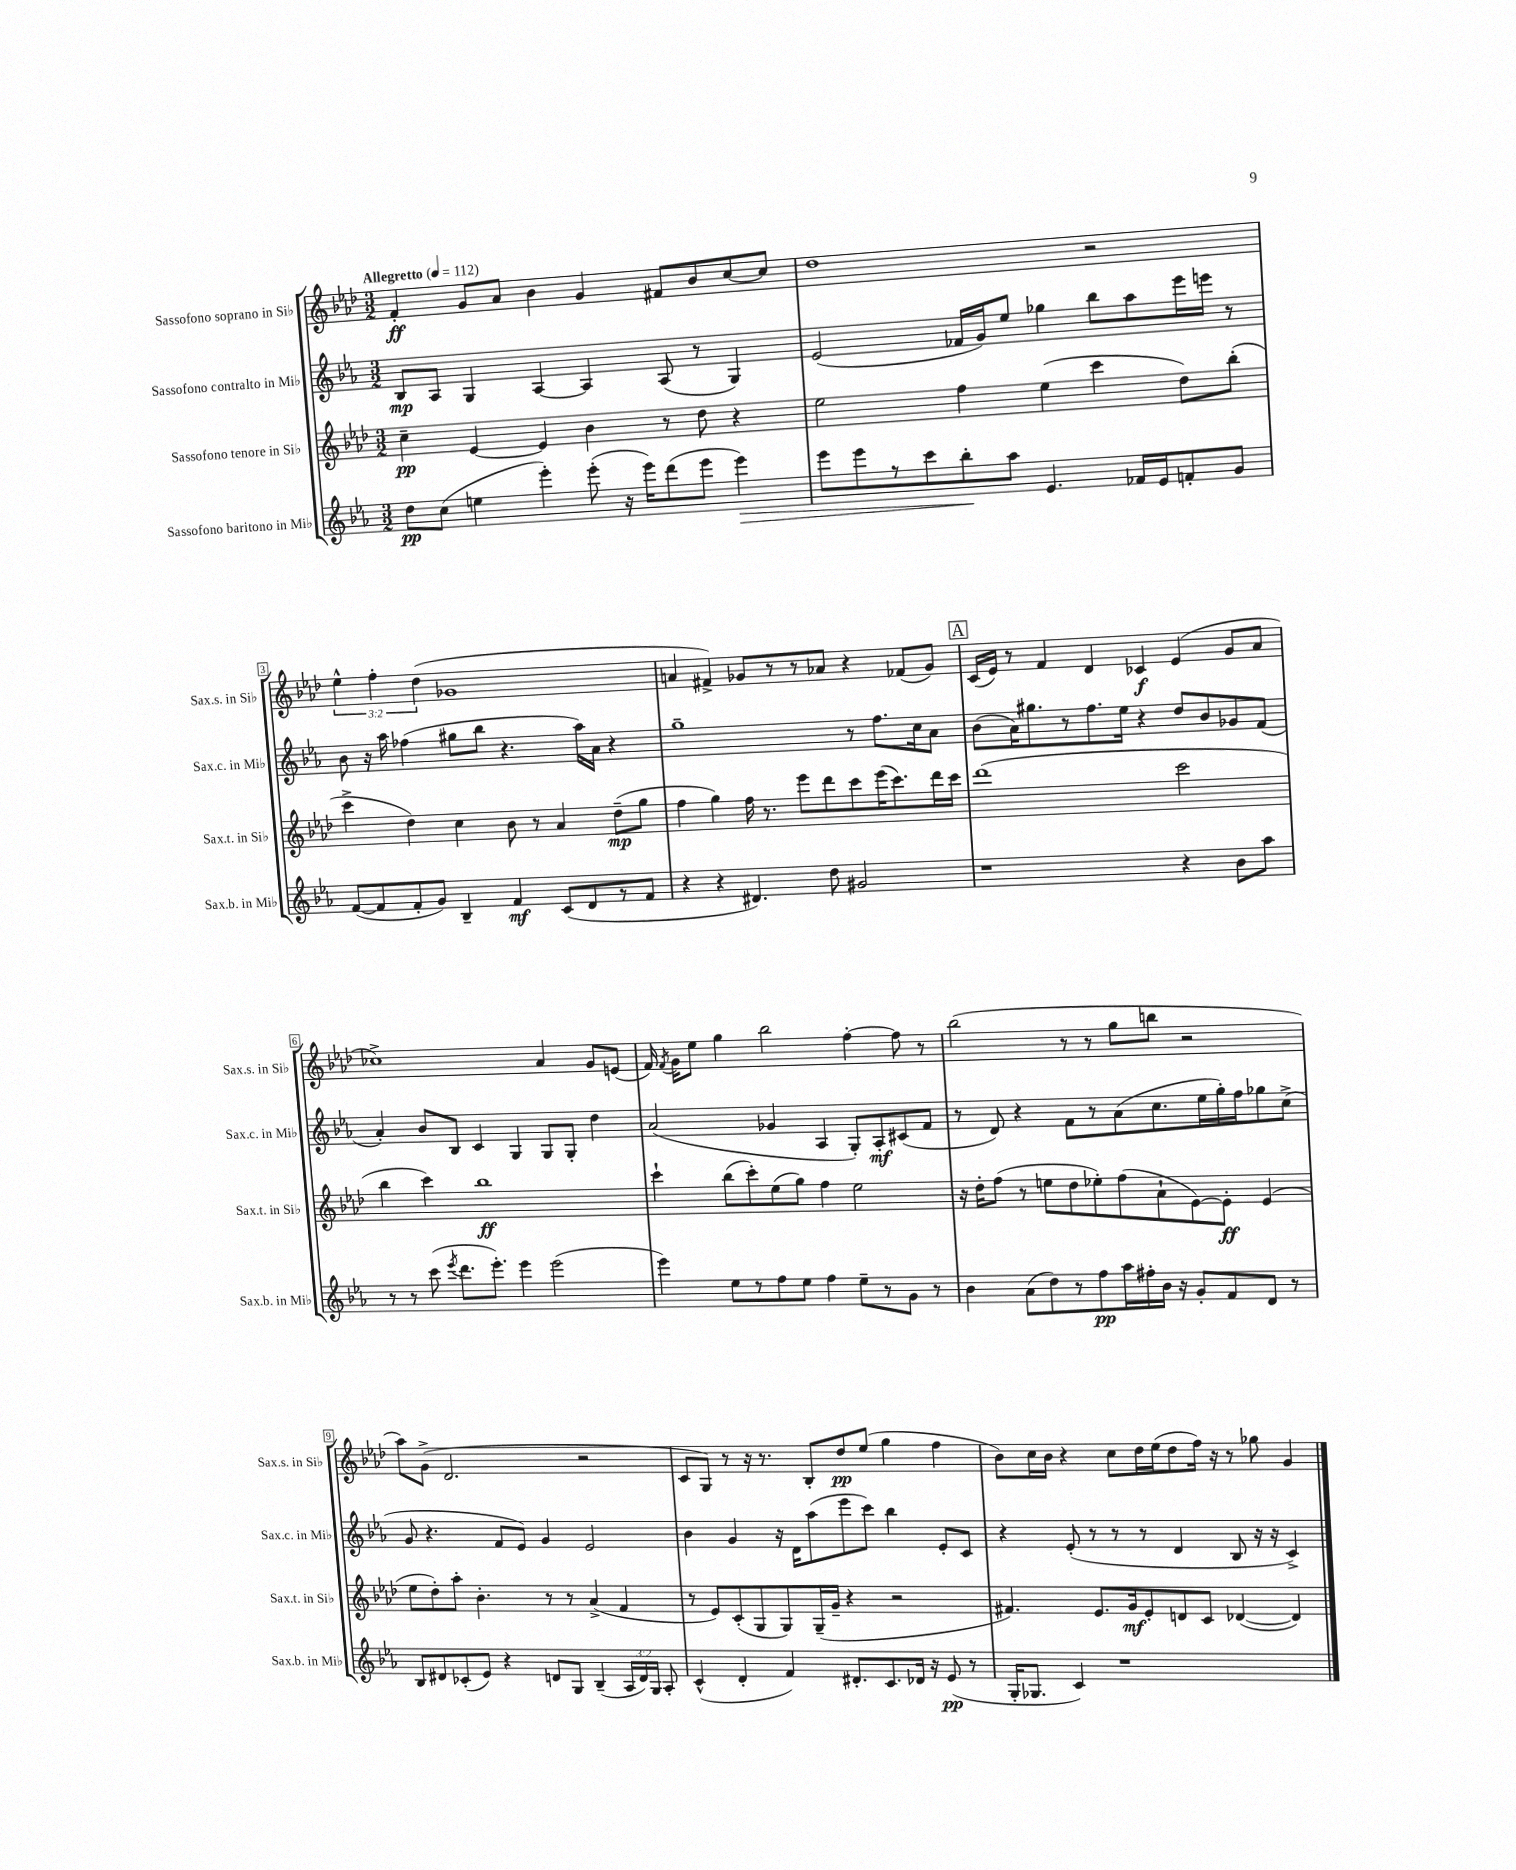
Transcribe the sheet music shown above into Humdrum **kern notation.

**kern	**dynam	**kern	**dynam	**kern	**dynam	**kern	**dynam
*part4	*part4	*part3	*part3	*part2	*part2	*part1	*part1
*staff4	*staff4	*staff3	*staff3	*staff2	*staff2	*staff1	*staff1
*I"Sassofono baritono in Mi♭	*	*I"Sassofono tenore in Si♭	*	*I"Sassofono contralto in Mi♭	*	*I"Sassofono soprano in Si♭	*
*I'Sax.b. in Mi♭	*	*I'Sax.t. in Si♭	*	*I'Sax.c. in Mi♭	*	*I'Sax.s. in Si♭	*
*clefG2	*	*clefG2	*	*clefG2	*	*clefG2	*
*k[b-e-a-]	*	*k[b-e-a-d-]	*	*k[b-e-a-]	*	*k[b-e-a-d-]	*
*M3/2	*	*M3/2	*	*M3/2	*	*M3/2	*
*MM112	*	*MM112	*	*MM112	*	*MM112	*
=1	=1	=1	=1	=1	=1	=1	=1
!	!	!	!	!	!	!LO:TX:a:B:t=Allegretto	!
8dd\L	pp	4cc~\	pp	8B-/L	mp	4f'/	ff
(8cc\J	.	.	.	8A-/J	.	.	.
4een\	.	[4e-/	.	4G/	.	8g/L	.
.	.	.	.	.	.	8a-/J	.
4eee-'\)	.	4e-/]	.	[4A-/	.	4b-\	.
(8eee-'\	.	4b-\	.	4A-/]	.	4g/	.
16r	.	.	.	.	.	.	.
16eee-\KL)	.	.	.	.	.	.	.
(8ddd\	.	8r	.	(8A-/	.	8f#X/L	.
8eee-\J	.	8dd-\	.	8r	.	8b-/	.
!	!LO:HP:b	!	!	!	!	!	!
4eee-\)	>	4r	.	4G/)	.	[8cc/	.
.	.	.	.	.	.	8cc/J]	.
=2	=2	=2	=2	=2	=2	=2	=2
8eee-\L	.	2ee-\	.	(2e-/	.	1dd-	.
8eee-\	.	.	.	.	.	.	.
8r	.	.	.	.	.	.	.
8ccc\	.	.	.	.	.	.	.
8bb-'\	.	4ff\	.	16f-X/LL	.	.	.
.	.	.	.	16g/J)	.	.	.
8aa-\J	]	.	.	8ee-/J	.	.	.
4.e-/	.	(4ee-\	.	4gg-X\	.	.	.
.	.	4ccc\	.	8bb-\L	.	2r	.
16f-X/LL	.	.	.	8aa-\	.	.	.
16e-/J	.	.	.	.	.	.	.
8fn'/	.	8dd-\L)	.	16eee-\L	.	.	.
.	.	.	.	16eeen\JJ	.	.	.
8g/J	.	(8bb-'\J	.	8r	.	.	.
!!LO:LB:g=z
=3	=3	=3	=3	=3	=3	=3	=3
([8f/L	.	4ccc^\	.	8b-\	.	6ee-^^\	.
8f/]	.	.	.	16r	.	.	.
.	.	.	.	.	.	6ff'\	.
.	.	.	.	16aa-\	.	.	.
8f'/	.	4dd-\)	.	(4ff-X\	.	.	.
.	.	.	.	.	.	(6dd-\	.
8g/J)	.	.	.	.	.	.	.
4B-~/	.	4cc\	.	8gg#X\L	.	1g-X	.
.	.	.	.	8bb-\J	.	.	.
4f/	mf	8b-\	.	4.r	.	.	.
.	.	8r	.	.	.	.	.
(8c/L	.	4a-/	.	.	.	.	.
8d/	.	.	.	16aa-\LL)	.	.	.
.	.	.	.	16a-\JJ	.	.	.
8r	.	(8dd-~\L	mp	4r	.	.	.
8f/J	.	8gg\J	.	.	.	.	.
=4	=4	=4	=4	=4	=4	=4	=4
4r	.	4ff\	.	1gg~	.	4an/	.
4r	.	4gg\)	.	.	.	4f#X^/)	.
4.d#X/)	.	16ff\	.	.	.	8g-X/L	.
.	.	8.r	.	.	.	.	.
.	.	.	.	.	.	8r	.
.	.	8eee-\L	.	.	.	8r	.
8dd\	.	8ddd-\	.	.	.	8a-X/J	.
2g#X/	.	8ccc\	.	8r	.	4r	.
.	.	(16eee-\K	.	8.ff\L	.	.	.
.	.	8.ccc\)	.	.	.	.	.
.	.	.	.	.	.	(8f-X/L	.
.	.	.	.	16cc\k	.	.	.
.	.	16ddd-\L	.	8a-\J	.	8g-/J)	.
.	.	16ccc\JJ	.	.	.	.	.
!!LO:REH:place=s1:t=A
=5	=5	=5	=5	=5	=5	=5	=5
1r	.	(1ddd-	.	(8b-\L	.	(16c/LL	.
.	.	.	.	.	.	16e-/JJ)	.
.	.	.	.	16a-\K)	.	8r	.
.	.	.	.	8.gg#X\	.	.	.
.	.	.	.	.	.	4f/	.
.	.	.	.	8r	.	.	.
.	.	.	.	8.ff\	.	4d-/	.
.	.	.	.	16ee-\Jk	.	.	.
.	.	.	.	4r	.	4c-X/	f
4r	.	2ccc\	.	8dd/L	.	(4e-/	.
.	.	.	.	8b-/	.	.	.
8b-\L	.	.	.	8g-X/	.	8g/L	.
8aa-\J	.	.	.	(8f/J	.	8a-/J	.
!!LO:LB:g=z
=6	=6	=6	=6	=6	=6	=6	=6
8r	.	4bb-\	.	4a-'/)	.	1cc-X^)	.
8r	.	.	.	.	.	.	.
(8ccc\	.	4ccc\)	.	8b-/L	.	.	.
8qeee-/	.	.	.	.	.	.	.
8.ddd\L	.	.	.	8B-/J	.	.	.
.	.	1bb-	ff	4c/	.	.	.
8.eee-'\J)	.	.	.	.	.	.	.
4eee-\	.	.	.	4G/	.	.	.
(2eee-\	.	.	.	8G/L	.	4a-/	.
.	.	.	.	8G'/J	.	.	.
.	.	.	.	4dd\	.	8g/L	.
.	.	.	.	.	.	(8en/J	.
=7	=7	=7	=7	=7	=7	=7	=7
4eee-\)	.	4ccc`\	.	(2a-/	.	16f/)	.
.	.	.	.	.	.	8qf/	.
.	.	.	.	.	.	16g\KL	.
.	.	.	.	.	.	8ee-\J	.
8ee-\L	.	(8bb-\L	.	.	.	4gg\	.
8r	.	8ccc'\)	.	.	.	.	.
8ff\	.	(8ee-\	.	4g-X/	.	2bb-\	.
8ee-\J	.	8gg\J)	.	.	.	.	.
4ff\	.	4ff\	.	4A-/	.	.	.
8ee-~\L	.	2ee-\	.	8G'/L)	.	[4ff'\	.
8r	.	.	.	8A-'/	mf	.	.
8g\J	.	.	.	(8c#X/	.	8ff\]	.
8r	.	.	.	8f/J	.	8r	.
=8	=8	=8	=8	=8	=8	=8	=8
4b-\	.	16r	.	8r	.	(2bb-\	.
.	.	16dd-'\KL	.	.	.	.	.
.	.	(8ff\J	.	8d/)	.	.	.
(8a-\L	.	8r	.	4r	.	.	.
8dd\)	.	8een\L	.	.	.	.	.
8r	.	8dd-\	.	8f\L	.	8r	.
8ff\	pp	8ee-X'\)	.	8r	.	8r	.
16aa-\L	.	(8ff\	.	(8a-\	.	8gg\L	.
16ff#X'\	.	.	.	.	.	.	.
16b-\JJ	.	8a-`\	.	8.cc\	.	8bbn\J	.
16r	.	.	.	.	.	.	.
8g'/L	.	[8e-\)	.	.	.	2r	.
.	.	.	.	16ee-\L	.	.	.
8f/	.	8e-'\J]	ff	16gg'\)	.	.	.
.	.	.	.	16ff\J	.	.	.
8d/J	.	(4e-/	.	8gg-X\	.	.	.
8r	.	.	.	(8cc^\J	.	.	.
!!LO:LB:g=z
=9	=9	=9	=9	=9	=9	=9	=9
8B-/L	.	8ee-\L	.	8g/	.	8aa-\L)	.
8d#X/	.	8dd-'\)	.	4.r	.	(8g^\J	.
(8c-X'/	.	8aa-'\J	.	.	.	2.d-/	.
8e-/J)	.	4.b-'\	.	.	.	.	.
4r	.	.	.	8f/L	.	.	.
.	.	.	.	8e-/J)	.	.	.
8dn/L	.	8r	.	4g/	.	.	.
8G/J	.	8r	.	.	.	.	.
(4B-~/	.	(4a-^/	.	2e-/	.	2r	.
24A-/LL	.	4f/	.	.	.	.	.
24d/)	.	.	.	.	.	.	.
24G/JJ	.	.	.	.	.	.	.
8A-'/	.	.	.	.	.	.	.
=10	=10	=10	=10	=10	=10	=10	=10
(4c^^/	.	8r	.	4b-\	.	8c/L	.
.	.	8e-/L)	.	.	.	8G/J)	.
4d'/	.	(8c'/	.	4g/	.	8r	.
.	.	8G/	.	.	.	16r	.
.	.	.	.	.	.	8.r	.
4f/)	.	8G/)	.	16r	.	.	.
.	.	.	.	16d\KL	.	.	.
.	.	(16G~/L	.	(8aa-\	.	8B-'/L	.
.	.	16g~/JJ	.	.	.	.	.
8.d#X'/L	.	4r	.	8eee-\	.	8dd-/	pp
.	.	.	.	8ccc\J)	.	(8ee-/J	.
8.c/	.	.	.	.	.	.	.
.	.	2r	.	4bb-\	.	4gg\	.
16d-X/Jk	.	.	.	.	.	.	.
16r	.	.	.	.	.	.	.
(8e-/	pp	.	.	8e-'/L	.	4ff\	.
8r	.	.	.	8c/J	.	.	.
=11	=11	=11	=11	=11	=11	=11	=11
16G'/KL	.	4.f#X/)	.	4r	.	8b-\L)	.
8.G-X/J	.	.	.	.	.	.	.
.	.	.	.	.	.	16cc\L	.
.	.	.	.	.	.	16b-\JJ	.
4c/)	.	.	.	(8e-'/	.	4r	.
.	.	8.e-/L	.	8r	.	.	.
1r	.	.	.	8r	.	8cc\L	.
.	.	16g/k	mf	.	.	.	.
.	.	8e-'/	.	8r	.	16dd-\L	.
.	.	.	.	.	.	(16ee-\J	.
.	.	8dn/	.	4d/	.	8dd-\	.
.	.	8c/J	.	.	.	16ff\Jk)	.
.	.	.	.	.	.	16r	.
.	.	([4d-X/	.	8B-/	.	8r	.
.	.	.	.	16r	.	8gg-X\	.
.	.	.	.	16r	.	.	.
.	.	4d-/])	.	4c^/)	.	4g/	.
==	==	==	==	==	==	==	==
*-	*-	*-	*-	*-	*-	*-	*-
